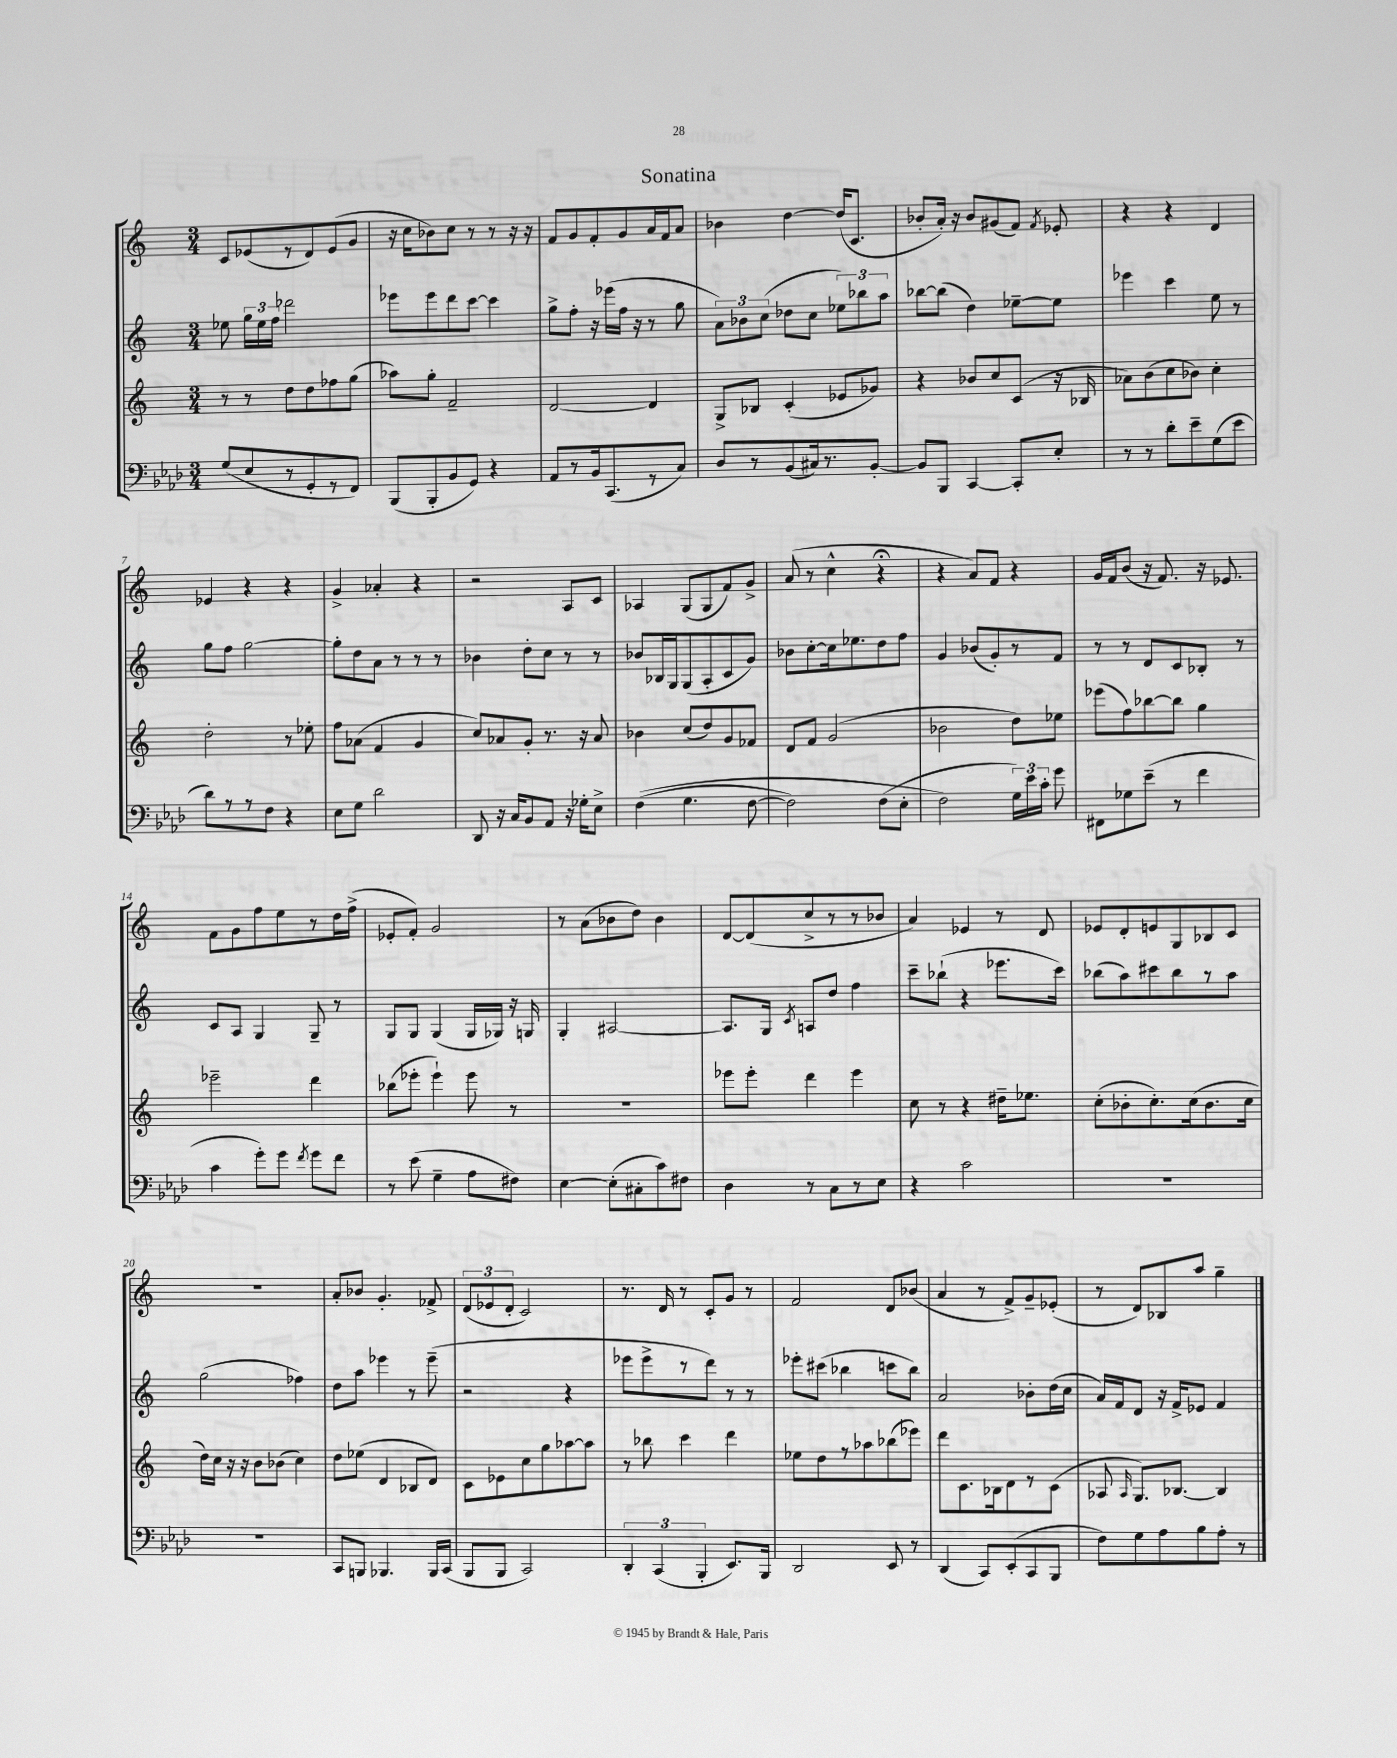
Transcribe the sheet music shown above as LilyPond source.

\header { title = "Sonatina" }
<<
\new StaffGroup <<
\new Staff = "s0" {
    \clef treble \key c \major \numericTimeSignature \time 3/4
    \autoBeamOff c'8[ ees'8( r8 d'8) ees'8( g'8] |
    r16 c''16[ bes'8) c''8] r8 r8 r16 r16 |
    f'8[ g'8 f'8-. g'8 a'16 f'16 a'8] |
    bes'4 d''4~ d''16[( c'8.] |
    bes'8[-. a'16]-.) r16 bes'8[ gis'8( f'8]) \acciaccatura { f'8 } ees'8-. |
    r4 r4 d'4 |
    ees'4 r4 r4 |
    g'4-> aes'4-. r4 |
    r2 a8[ c'8] |
    aes4 g8[( g8 f'8) g'8]-> |
    a'8( r8 c''4-^ r4\fermata |
    r4 a'8[) f'8] r4 |
    g'16[ f'16 b'8]( r16 f'8.) r16 ees'8. |
    f'8[ g'8 f''8 e''8 r8 d''16 f''16]->( |
    ees'8[-. f'8]-.) g'2 |
    r8 a'8[( bes'8 d''8]) bes'4 |
    d'8[~ d'8( c''8-> r8 r8 bes'8] |
    a'4) ees'4 r8 d'8 |
    ees'8[ d'8-. e'8 g8 bes8 c'8] |
    R2. |
    a'8[-. bes'8] g'4.-. fes'8-> |
    \tuplet 3/2 { d'8[( ees'8 d'8]-. } c'2) |
    r8. d'16 r8 c'8[-. g'8] r8 |
    f'2 d'8[ bes'8]( |
    a'4 r8 f'8[->) g'8-- ees'8]-.( |
    r8 d'8[) bes8 a''8] g''4-- \bar "|." |
}
\new Staff = "s1" {
    \clef treble \key c \major \numericTimeSignature \time 3/4
    \autoBeamOff ees''8 \tuplet 3/2 { g''16[ ees''16 f''16] } des'''2 |
    ees'''8[ ees'''8 d'''8 c'''8]~ c'''4 |
    g''8[-> f''8]-. r16 ees'''16[( f''16] r16 r8 g''8 |
    \tuplet 3/2 { a'8[) bes'8 c''8]( } des''8[ c''8] \tuplet 3/2 { ees''8[) bes''8 a''8] } |
    bes''8[~ bes''8]( d''4) ees''8[~-- ees''8] |
    ees'''4 c'''4 e''8 r8 |
    g''8[ f''8] g''2~ |
    g''8[-. d''8 a'8] r8 r8 r8 |
    bes'4 d''8[-. c''8] r8 r8 |
    bes'8[ bes16 g16 g8( a8-. c'8 g'8]) |
    bes'8[ c''8~-. c''16 ees''8. d''8 f''8] |
    g'4 bes'8[( g'8-.) r8 f'8] |
    r8 r8 d'8[ c'8 bes8]-. r8 |
    c'8[ a8] g4 g8-- r8 |
    g8[ g8] g4( g16[ ges16]) r16 g16 |
    g4-. ais2~ |
    ais8.[ g16] \acciaccatura { c'8 } a8[ d''8] f''4 |
    c'''8[-- bes''8]-!( r4 ees'''8.[ c'''16]) |
    bes''8[( a''8) cis'''8 bes''8 r8 a''8] |
    g''2( fes''4) |
    d''8[ a''8] ees'''4 r8 ees'''8--( |
    r2 r4 |
    ees'''8[ ees'''8-> r8 d'''8]) r8 r8 |
    ees'''8[-. cis'''8]( bes''4 c'''8[ bes''8]) |
    a'2 bes'8[-. d''16( c''16] |
    a'16[) f'16 d'8] r16 f'16[-> ees'8] f'4 \bar "|." |
}
\new Staff = "s2" {
    \clef treble \key c \major \numericTimeSignature \time 3/4
    \autoBeamOff r8 r8 d''8[ d''8 fes''8 g''8]( |
    aes''8[) g''8]-. f'2-- |
    d'2~ d'4 |
    g8[-> bes8] c'4-.( ees'8[ ges'8]) |
    r4 bes'8[ c''8 c'8]( r16 bes16 |
    aes'8[) b'8( c''8 bes'8]) c''4-. |
    d''2-. r8 ees''8-. |
    f''8[ aes'8]( f'4 g'4 |
    c''8[) aes'8 g'8]-. r8. r16 aes'8 |
    bes'4 c''8[( d''8) g'8 fes'8] |
    d'8[ f'8] g'2( |
    bes'2 d''8[) ees''8] |
    ees'''8[( f''8) bes''8~ bes''8] g''4 |
    ees'''2-- d'''4 |
    bes''8[( ees'''8]-. ees'''4-!) ees'''8 r8 |
    R2. |
    ees'''8[ ees'''8]-. d'''4 ees'''4 |
    c''8 r8 r4 dis''16[-- ees''8.] |
    c''8[-.( bes'8-. c''8.-.) c''16( bes'8. c''16] |
    d''16[) c''16] r16 r16 b'8[ bes'8]( c''4) |
    d''8[ ees''8]( d'4 bes8[ d'8]) |
    c'8[ ees'8 c''8 g''8 aes''8~ aes''8] |
    r8 bes''8 c'''4 d'''4 |
    ees''8[ d''8 r8 aes''8 bes''8( ees'''8]) |
    d'''8[ c'8. bes16 d'8 r8 c'8]( |
    aes8 \grace { aes16 } g8.[) bes8.]~ bes4 \bar "|." |
}
\new Staff = "s3" {
    \clef bass \key aes \major \numericTimeSignature \time 3/4
    \autoBeamOff g8[( ees8 r8 g,8-. r8 f,8]) |
    bes,,8[( bes,,8-. bes,8 g,8]) r4 |
    aes,8[ r8 bes,16 c,8.( r8 c8]) |
    des8[ r8 bes,8( cis16) r8. bes,8]~-. |
    bes,8[ bes,,8] c,4~ c,8[-. ees8]-. |
    r8 r8 des'8[-. ees'8-- g8( ees'8] |
    des'8[) r8 r8 f8] r4 |
    ees8[ g8] des'2 |
    des,8 r16 c16[ bes,8 aes,8] r16 ges16[-. ees8]-> |
    f4(\( g4. f8~ |
    f2) f8[( ees8]-. |
    f2\) \tuplet 3/2 { g16[) ees'16 c'16]-. } g'8 |
    fis,8[ ges8 ees'8]--( r8 f'4 |
    c'4 g'8[-.) g'8] \acciaccatura { f'8 } g'8[ f'8] |
    r8 ees'8( g4-- aes8[ fis8]) |
    ees4~ ees8[-.( cis8-. c'8) fis8] |
    des4 r8 c8[ r8 ees8] |
    r4 c'2 |
    R2. |
    R2. |
    c,8[ b,,8] bes,,4. bes,,16[ c,16]( |
    bes,,8[ bes,,8] c,2) |
    \tuplet 3/2 { des,4-. c,4( bes,,4-. } ees,8.[) bes,,16] |
    des,2 ees,8 r8 |
    des,4( c,8[) ees,8-.( c,8 bes,,8] |
    f8[) g8 aes8 bes8 aes8]-. r8 \bar "|." |
}
>>
>>
